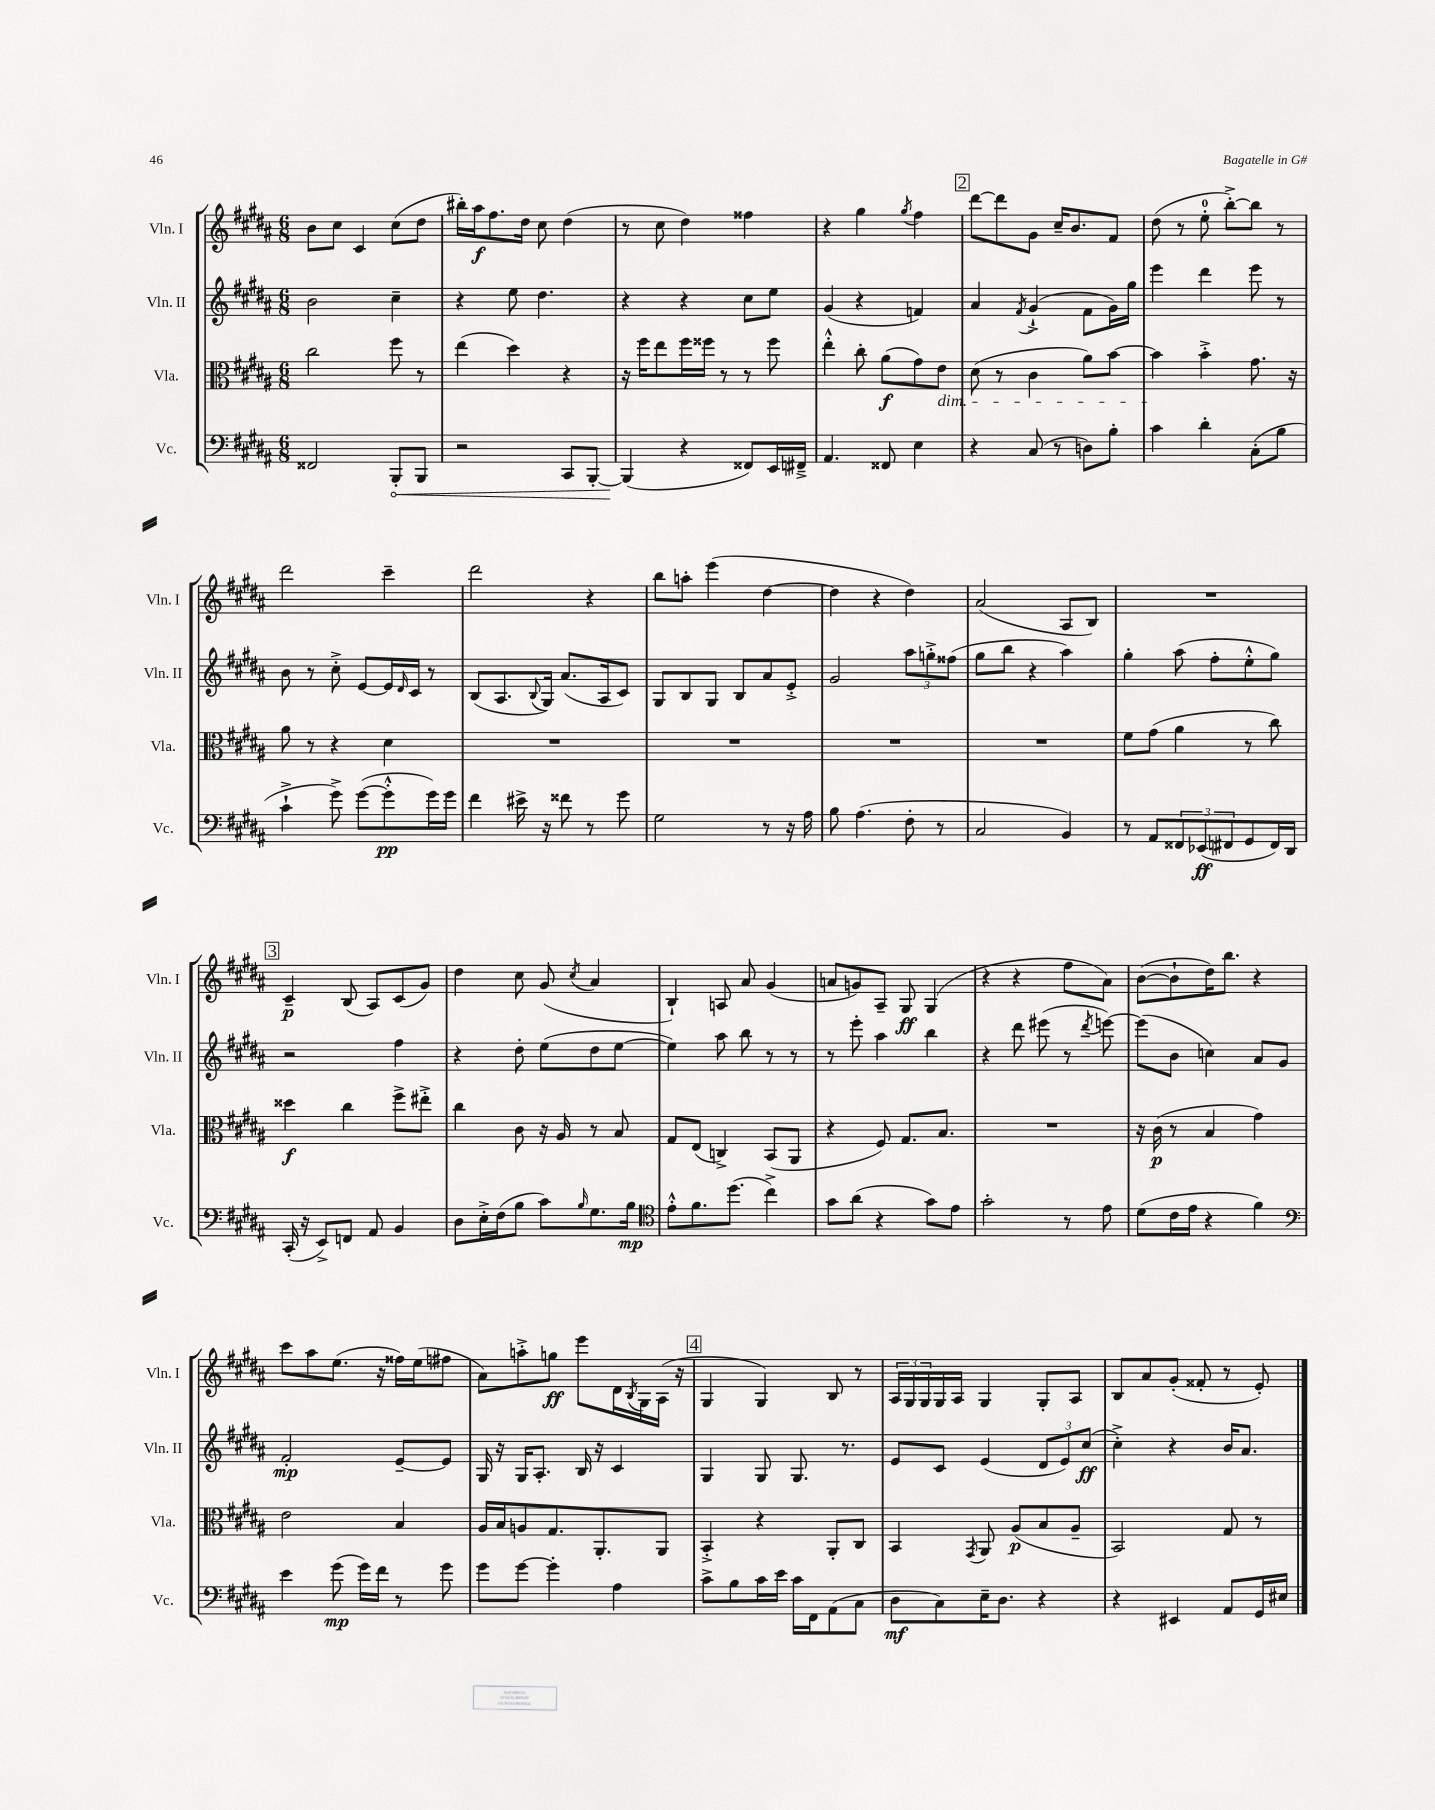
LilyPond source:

<<
\new StaffGroup <<
\new Staff = "s0" \with { instrumentName = "Vln. I" shortInstrumentName = "Vln. I" } {
    \clef treble \key b \major \numericTimeSignature \time 6/8
    b'8 cis''8 cis'4 cis''8( dis''8 |
    bis''16-.) ais''16\f fis''8. dis''16 cis''8 dis''4( |
    r8 cis''8 dis''4) fisis''4 |
    r4 gis''4 \acciaccatura { gis''8 } fis''4 |
    \mark \markup { \box "2" } dis'''8~ dis'''8 gis'8 cis''16-- b'8. fis'8 |
    dis''8( r8 e''8-0-. b''8~-.->) b''8 r8 |
    dis'''2 cis'''4-- |
    dis'''2 r4 |
    b''8 a''8-. e'''4( dis''4~ |
    dis''4 r4 dis''4) |
    ais'2( ais8 b8) |
    R2. |
    \mark \markup { \box "3" } cis'4--\p b8( ais8) cis'8( gis'8) |
    dis''4 cis''8 gis'8( \acciaccatura { cis''8 } ais'4 |
    b4-!) a8 ais'8 gis'4( |
    a'8 g'8) ais8-- gis8\ff gis4( |
    r4 r4 fis''8 ais'8) |
    b'8~( b'8-! dis''16) b''8. r4 |
    cis'''8 ais''8 e''8.( r16 fisis''16) e''16( fis''8 |
    ais'8) a''8-.-> g''8\ff e'''8 dis'16 \acciaccatura { b8 } gis16 ais16( r16 |
    \mark \markup { \box "4" } gis4 gis4) b8 r8 |
    \tuplet 3/2 { ais16 gis16 gis16 } gis16 ais16 gis4 gis8-. ais8 |
    b8 ais'8 gis'8-.( fisis'8-. r8 e'8-.) \bar "|." |
}
\new Staff = "s1" \with { instrumentName = "Vln. II" shortInstrumentName = "Vln. II" } {
    \clef treble \key b \major \numericTimeSignature \time 6/8
    b'2 cis''4-- |
    r4 e''8 dis''4. |
    r4 r4 cis''8 e''8 |
    gis'4( r4 f'4) |
    \mark \markup { \box "2" } ais'4 \acciaccatura { fis'8 } gis'4-!->( fis'8 gis'16) gis''16 |
    e'''4 dis'''4 e'''8 r8 |
    b'8 r8 cis''8-.-> e'8~ e'16 \grace { dis'16 } cis'16 r8 |
    b8( ais8. \appoggiatura { b8 } gis16) ais'8.( ais16 cis'8) |
    gis8 b8 gis8 b8 ais'8 e'8-.-> |
    gis'2 \tuplet 3/2 { ais''8 g''8-.-> fisis''8( } |
    gis''8 b''8 r4 ais''4) |
    gis''4-. ais''8( fis''8-. e''8-.-^ gis''8) |
    \mark \markup { \box "3" } r2 fis''4 |
    r4 dis''8-. e''8( dis''8 e''8~ |
    e''4) ais''8 b''8 r8 r8 |
    r8 e'''8-. ais''4 b''4 |
    r4 dis'''8 eis'''8( r8 \acciaccatura { dis'''8 } e'''8~) |
    e'''8( b'8 c''4) ais'8 gis'8 |
    fis'2-.\mp e'8~-- e'8 |
    gis16 r16 gis16 ais8.-. b16 r16 cis'4 |
    \mark \markup { \box "4" } gis4 gis8 gis8. r8. |
    e'8 cis'8 e'4( \tuplet 3/2 { dis'8 e'8) cis''8\ff( } |
    cis''4-.->) r4 b'16 ais'8. \bar "|." |
}
\new Staff = "s2" \with { instrumentName = "Vla." shortInstrumentName = "Vla." } {
    \clef alto \key b \major \numericTimeSignature \time 6/8
    cis''2 fis''8 r8 |
    e''4( dis''4) r4 |
    r16 fis''16 e''8 fis''16 fisis''16 r8 r8 fisis''8 |
    e''4-.-^ cis''8-. ais'8\f( gis'8) e'8\dim |
    \mark \markup { \box "2" } dis'8( r8 cis'4 ais'8) b'8~ |
    b'4\! b'4-.-> gis'8. r16 |
    ais'8 r8 r4 dis'4 |
    R2. |
    R2. |
    R2. |
    R2. |
    fis'8 gis'8( ais'4 r8 cis''8) |
    \mark \markup { \box "3" } disis''4\f cis''4 fis''8-> eis''8-.-> |
    cis''4 cis'8 r16 ais16 r8 b8 |
    gis8 e8( c4->) b,8( ais,8 |
    r4 fis8) gis8. b8. |
    R2. |
    r16 cis'16\p( r8 b4 gis'4) |
    e'2 b4 |
    ais16 b16 a8 gis8. ais,8.-. ais,8 |
    \mark \markup { \box "4" } b,4-.-> r4 ais,8-. cis8 |
    b,4 \acciaccatura { gis,8 } ais,8 ais8\p( b8 ais8-- |
    b,2) gis8 r8 \bar "|." |
}
\new Staff = "s3" \with { instrumentName = "Vc." shortInstrumentName = "Vc." } {
    \clef bass \key b \major \numericTimeSignature \time 6/8
    fisis,2 \once \override Hairpin.circled-tip = ##t b,,8-.\< b,,8 |
    r2 cis,8 b,,8~-. |
    b,,4\!( r4 fisis,8) e,16 fis,16---> |
    ais,4. fisis,8 e4 |
    \mark \markup { \box "2" } r4 cis8( r8 d8) b8-. |
    cis'4 dis'4-. cis8-.( b8 |
    cis'4-!-> gis'8->) gis'8~( gis'8-.-^\pp gis'16) gis'16 |
    fis'4 eis'16-> r16 fisis'8 r8 gis'8 |
    gis2 r8 r16 ais16 |
    b8 ais4.( fis8-. r8 |
    cis2 b,4) |
    r8 ais,8 \tuplet 3/2 { fisis,8 ees,8\ff( fis,8 } gis,8 fis,16) dis,16 |
    \mark \markup { \box "3" } cis,16-.( r16 e,8->) f,8 ais,8 b,4 |
    dis8 e16-.-> fis16( b8 cis'8) \grace { b16 } gis8. b16\mp |
    \clef tenor e'8-.-^ fis'8. dis''8.( cis''4->) |
    gis'8 ais'8( r4 gis'8) e'8 |
    gis'2-. r8 e'8 |
    dis'8( cis'16 e'16 r4 fis'4) |
    \clef bass e'4 gis'8\mp( gis'16) fis'16 r8 gis'8 |
    gis'8 gis'8~ gis'4-. ais4 |
    \mark \markup { \box "4" } cis'8-> b8 cis'16 e'16 cis'16 fis,16 ais,8( cis8 |
    dis8\mf cis8) e16-- dis8. r4 |
    r4 eis,4 ais,8 gis,16 eis16 \bar "|." |
}
>>
>>
\layout { \context { \Score \remove "Bar_number_engraver" } }
